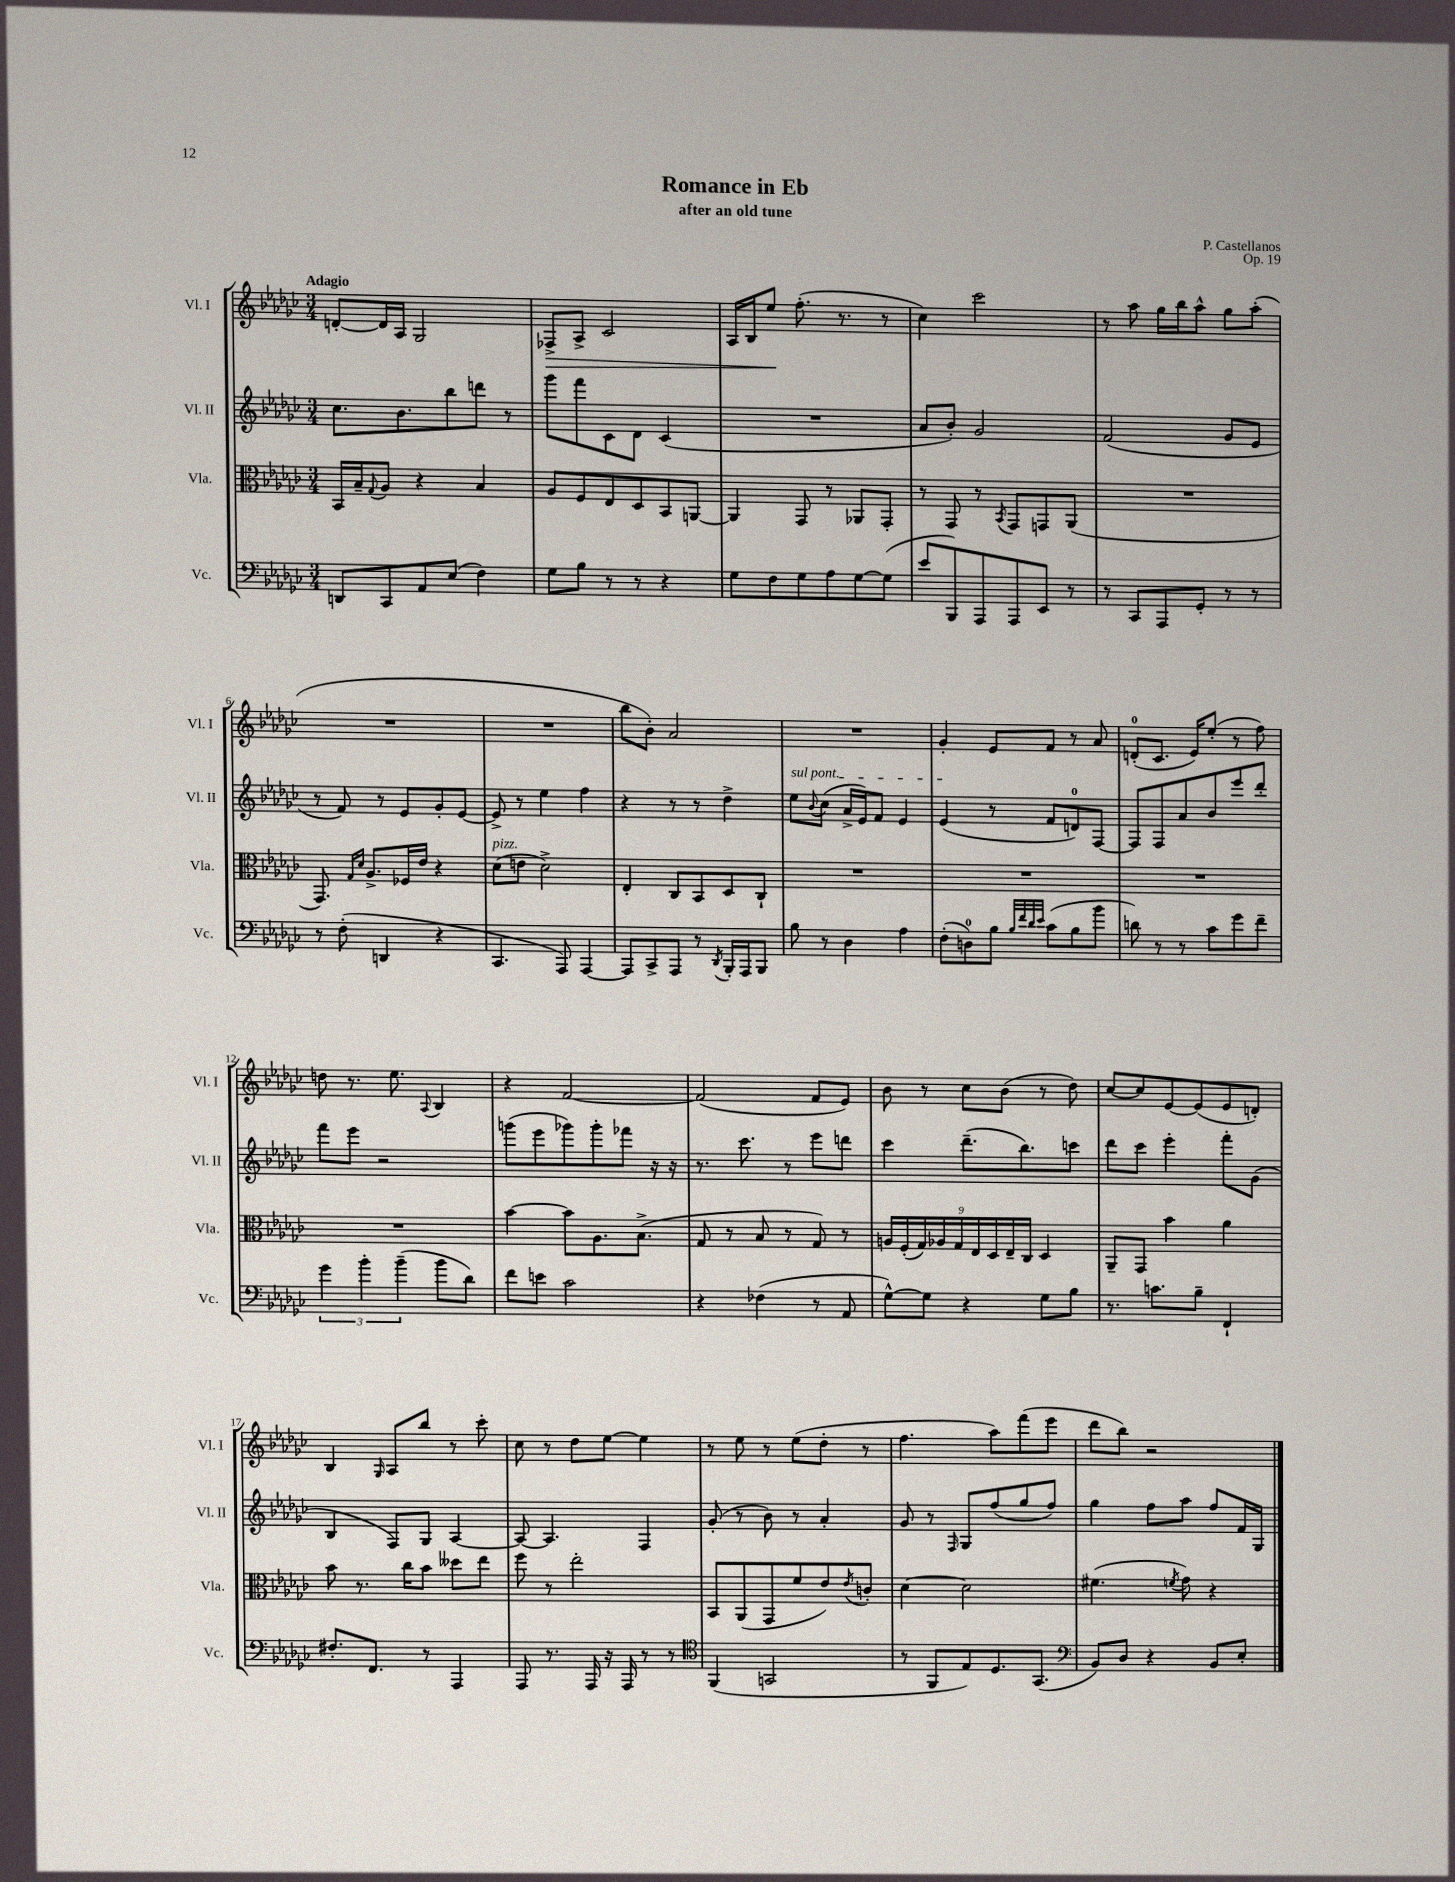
\header { title = "Romance in Eb" composer = "P. Castellanos" subtitle = "after an old tune" opus = "Op. 19" }
<<
\new StaffGroup <<
\new Staff = "s0" \with { instrumentName = "Vl. I" shortInstrumentName = "Vl. I" } {
    \clef treble \key ges \major \numericTimeSignature \time 3/4 \tempo "Adagio"
    d'8~-. d'16 aes16 ges2 |
    fes8->\> aes8-> ces'2 |
    aes16 bes16 ees''8\! f''8.-.( r8. r8 |
    ces''4) ces'''2 |
    r8 aes''8 ges''16 bes''16 aes''8-^ ges''8 aes''8-.( |
    R2. |
    R2. |
    bes''8 bes'8-.) aes'2 |
    R2. |
    ges'4-. ees'8 f'8 r8 aes'8 |
    d'8-0-.( ces'8. ees'16) ees''8-.( r8 f''8) |
    d''8 r8. ees''8. \appoggiatura { aes8 } bes4 |
    r4 f'2~ |
    f'2( f'8 ees'8) |
    bes'8 r8 ces''8 bes'8( r8 des''8) |
    ces''8~ ces''8 ees'8~ ees'8( ees'8 d'8-.) |
    bes4 \grace { ges16 } aes8 bes''8 r8 ces'''8-. |
    ces''8 r8 des''8 ees''8~ ees''4 |
    r8 ees''8 r8 ees''8( des''8-. r8 |
    f''4. aes''8) f'''8( ees'''8 |
    des'''8 bes''8) r2 \bar "|." |
}
\new Staff = "s1" \with { instrumentName = "Vl. II" shortInstrumentName = "Vl. II" } {
    \clef treble \key ges \major \numericTimeSignature \time 3/4
    ces''8. bes'8. bes''8 d'''8 r8 |
    ges'''8 f'''8 ces'8 des'8 ces'4( |
    R2. |
    aes'8 bes'8-.) ges'2 |
    f'2( ges'8 ees'8 |
    r8 f'8) r8 ees'8 ges'8-. ees'8~ |
    ees'8-> r8 ees''4 f''4 |
    r4 r8 r8 des''4-> |
    \once \override TextSpanner.bound-details.left.text = \markup { \italic "sul pont." } ees''8\startTextSpan \appoggiatura { bes'8 } ces''8( aes'16-> ees'16) f'8 ees'4 |
    ees'4\stopTextSpan( r8 f'8 d'8-0) f8~ |
    f8 f8 aes'8 bes'8 ees'''8 des'''8-. |
    f'''8 ees'''8 r2 |
    g'''8( ees'''8 ges'''8) ges'''8-. fes'''8 r16 r16 |
    r8. ces'''8. r8 ees'''8 d'''8 |
    ces'''4 des'''8.--( bes''8.) c'''8 |
    des'''8 ces'''8 ees'''4-. f'''8-. ges'8( |
    bes4 f8) ges8 aes4~ |
    aes8~ aes4. f4 |
    ges'8-.( r8 bes'8) r8 aes'4-. |
    ges'8 r8 \grace { f16 } ges8 f''8( ges''8 f''8) |
    ges''4 f''8 aes''8 f''8 f'16 ges16 \bar "|." |
}
\new Staff = "s2" \with { instrumentName = "Vla." shortInstrumentName = "Vla." } {
    \clef alto \key ges \major \numericTimeSignature \time 3/4
    bes,16 bes16-- \appoggiatura { ges8 } aes8 r4 bes4 |
    aes8 f8 ees8 des8 bes,8 a,8~ |
    a,4 ges,8 r8 aes,8 ges,8-. |
    r8 ges,8 r8 \acciaccatura { bes,8 } ges,8 g,8 aes,8( |
    R2. |
    ges,8.) \grace { ges16 des'16 } aes8.-> fes16 ees'16 r4 |
    des'8^\markup { \italic "pizz." }( e'8 des'2->) |
    ees4-. ces8 bes,8 des8 ces8-! |
    R2. |
    R2. |
    R2. |
    R2. |
    bes'4~ bes'8 aes8. bes8.->( |
    ges8 r8 bes8 r8 ges8) r8 |
    \tuplet 9/8 { a16 f16-.( ges16) aes16 ges16 ees16 des16 ees16-- ces16 } des4 |
    aes,8-- ges,8 bes'4 aes'4 |
    bes'8 r8. ces''16 bes'8 deses''8 ees''8 |
    f''8 r8 ees''2-. |
    bes,8 aes,8( ges,8 f'8 ees'8) \acciaccatura { ees'8 } c'8-. |
    des'4~ des'2 |
    fis'4.( \acciaccatura { f'8 } ges'8) r4 \bar "|." |
}
\new Staff = "s3" \with { instrumentName = "Vc." shortInstrumentName = "Vc." } {
    \clef bass \key ges \major \numericTimeSignature \time 3/4
    d,8 ces,8 aes,8 ees8( f4) |
    ges8 bes8 r8 r8 r4 |
    ges8 f8 ges8 aes8 ges8~ ges8( |
    ees'8 bes,,8) aes,,8 aes,,8 ees,8 r8 |
    r8 ces,8 aes,,8 ges,8-. r8 r8 |
    r8 f8-.( d,4 r4 |
    ces,4. aes,,8) aes,,4~ |
    aes,,8 ces,8-> aes,,8 r8 \acciaccatura { des,8 } bes,,16-. aes,,16 bes,,8 |
    bes8 r8 des4 aes4 |
    f8-.( d8-0) bes8 \grace { bes32 f'32 des'32 ees'32 } ces'8( bes8 bes'8 |
    d'8) r8 r8 ces'8 ges'8 f'8-- |
    \tuplet 3/2 { ges'4 bes'4-. bes'4--( } bes'8 des'8) |
    f'8 e'8 ces'2 |
    r4 fes4( r8 aes,8 |
    ges8~-^) ges8 r4 ges8 bes8 |
    r8. c'8. bes8-- f,4-! |
    fis8.-. f,8. r8 aes,,4 |
    aes,,8 r8. aes,,16 r16 aes,,16 r8 r8 |
    \clef tenor f,4( g,2 |
    r8 f,8 ees8) des8. ges,8.( |
    \clef bass bes,8) des8 r4 bes,8 ees8-. \bar "|." |
}
>>
>>
